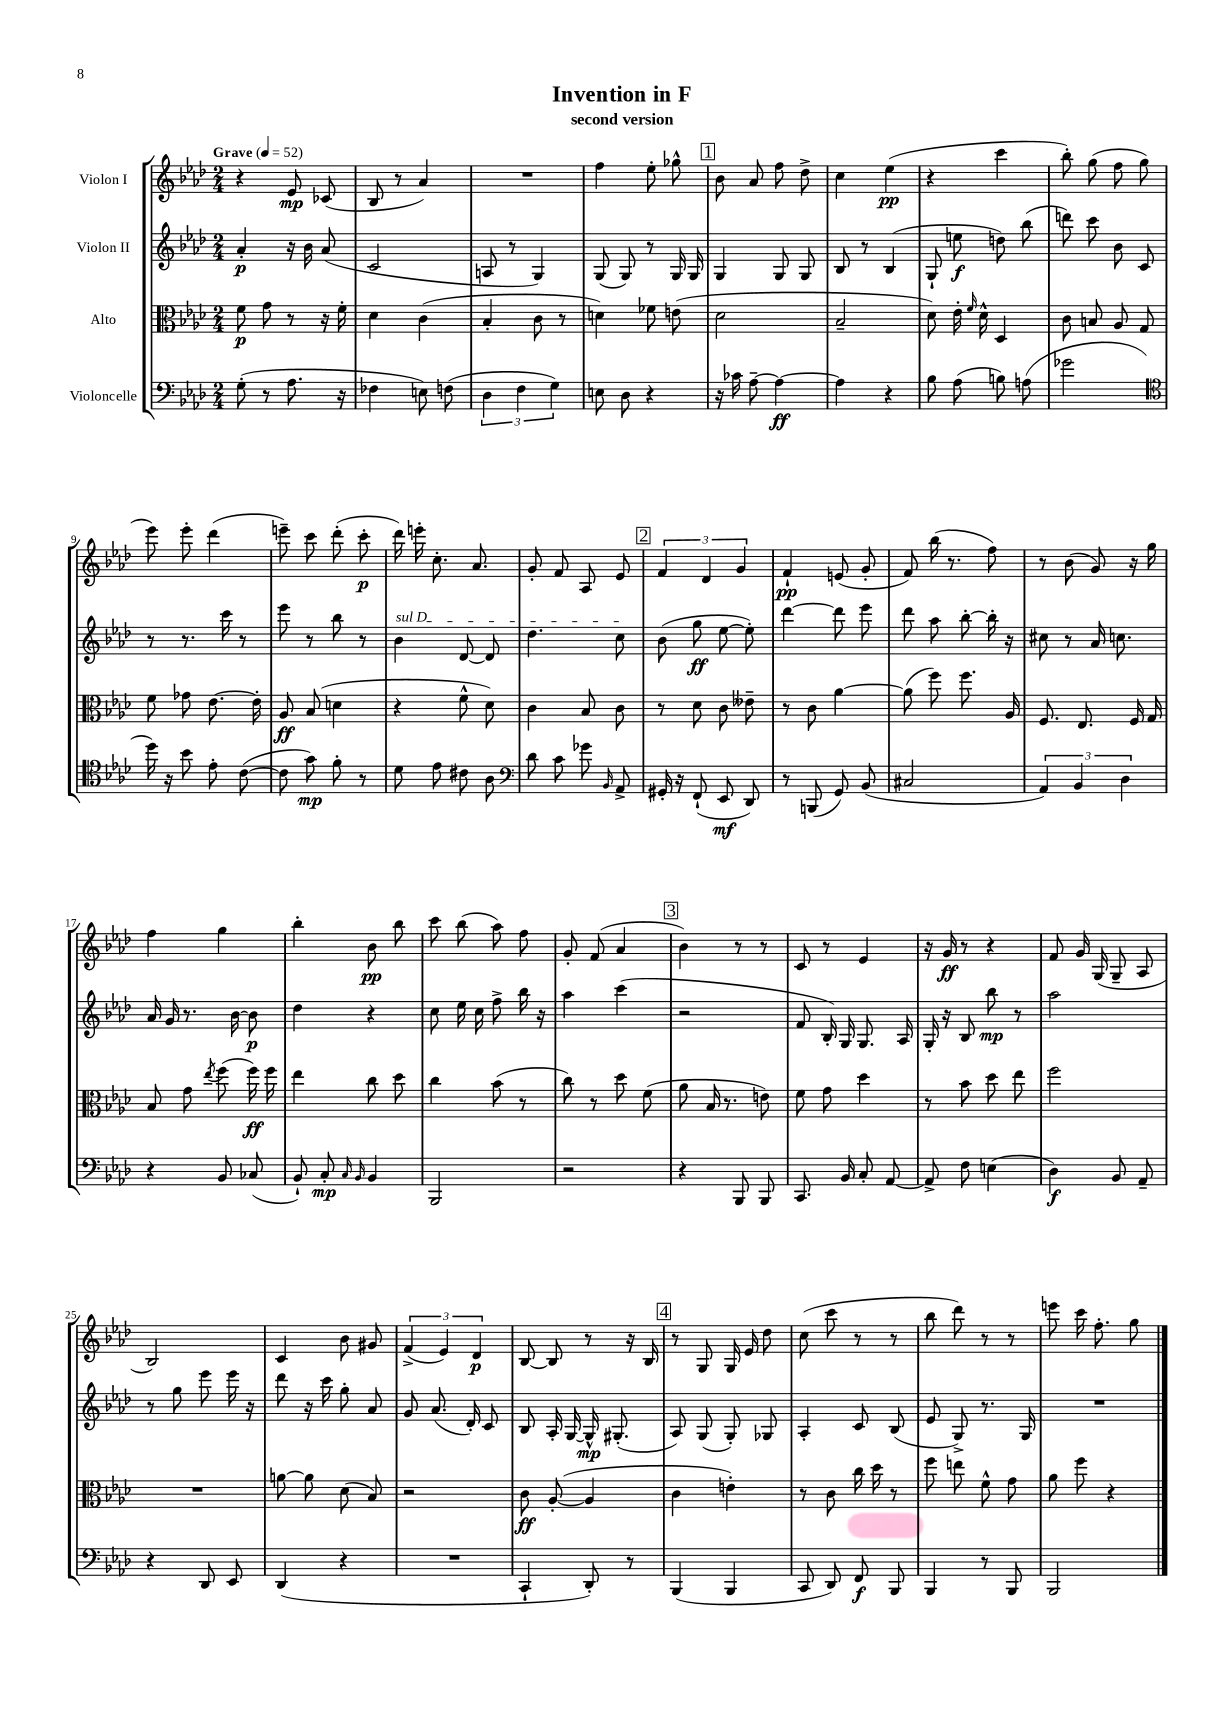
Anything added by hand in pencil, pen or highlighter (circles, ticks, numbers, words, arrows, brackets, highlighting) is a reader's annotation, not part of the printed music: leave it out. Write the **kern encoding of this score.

**kern	**dynam	**kern	**dynam	**kern	**dynam	**kern	**dynam
*part4	*part4	*part3	*part3	*part2	*part2	*part1	*part1
*staff4	*staff4	*staff3	*staff3	*staff2	*staff2	*staff1	*staff1
*I"Violoncelle	*	*I"Alto	*	*I"Violon II	*	*I"Violon I	*
*clefF4	*	*clefC3	*	*clefG2	*	*clefG2	*
*k[b-e-a-d-]	*	*k[b-e-a-d-]	*	*k[b-e-a-d-]	*	*k[b-e-a-d-]	*
*M2/4	*	*M2/4	*	*M2/4	*	*M2/4	*
*MM52	*	*MM52	*	*MM52	*	*MM52	*
=1	=1	=1	=1	=1	=1	=1	=1
!	!	!	!	!	!	!LO:TX:a:B:t=Grave	!
(8G'\	.	8f\	p	4a-'/	p	4r	.
8r	.	8g\	.	.	.	.	.
8.A-\	.	8r	.	16r	.	8e-/	mp
.	.	.	.	16b-\	.	.	.
.	.	16r	.	(8a-/	.	(8c-X/	.
16r	.	16f'\	.	.	.	.	.
=2	=2	=2	=2	=2	=2	=2	=2
4F-X\	.	4d-\	.	2c/	.	8B-/	.
.	.	.	.	.	.	8r	.
8En\)	.	(4c\	.	.	.	4a-/)	.
(8Fn\	.	.	.	.	.	.	.
=3	=3	=3	=3	=3	=3	=3	=3
6D-\	.	4B-'/	.	8An/	.	2r	.
.	.	.	.	8r	.	.	.
6F\	.	.	.	.	.	.	.
.	.	8c\	.	4G/)	.	.	.
6G\)	.	.	.	.	.	.	.
.	.	8r	.	.	.	.	.
=4	=4	=4	=4	=4	=4	=4	=4
8En\	.	4dn\)	.	(8G/	.	4ff\	.
8D-\	.	.	.	8G/)	.	.	.
4r	.	8f-X\	.	8r	.	8ee-'\	.
.	.	(8en\	.	16G/	.	8gg-X^^\	.
.	.	.	.	16G/	.	.	.
!!LO:REH:place=s1:t=1
=5	=5	=5	=5	=5	=5	=5	=5
16r	.	2d-\	.	4G/	.	8b-\	.
16c-X\	.	.	.	.	.	.	.
[8A-~\	.	.	.	.	.	8a-/	.
4A-\_	ff	.	.	8G/	.	8ff\	.
.	.	.	.	8G/	.	8dd-^\	.
=6	=6	=6	=6	=6	=6	=6	=6
4A-\]	.	2B-~/	.	8B-/	.	4cc\	.
.	.	.	.	8r	.	.	.
4r	.	.	.	(4B-/	.	(4ee-\	pp
=7	=7	=7	=7	=7	=7	=7	=7
8B-\	.	8d-\)	.	8G`/	.	4r	.
(8A-\	.	16e-'\	.	8een\	f	.	.
.	.	16qqf/	.	.	.	.	.
.	.	16d-^^\	.	.	.	.	.
8Bn\)	.	4D-/	.	8ddn\)	.	4ccc\	.
(8An\	.	.	.	(8bb-\	.	.	.
=8	=8	=8	=8	=8	=8	=8	=8
2g-X\	.	8c\	.	8dddn\)	.	8bb-'\)	.
.	.	8Bn/	.	8ccc\	.	(8gg\	.
.	.	8A-/	.	8b-\	.	8ff\	.
.	.	8G/	.	8c/	.	8gg\	.
!!LO:LB:g=z
=9	=9	=9	=9	=9	=9	=9	=9
*clefC4	*	*	*	*	*	*	*
16dd-\)	.	8f\	.	8r	.	8eee-\)	.
16r	.	.	.	.	.	.	.
8b-\	.	8g-X\	.	8.r	.	8eee-'\	.
8e-'\	.	[8.e-\	.	.	.	(4ddd-\	.
.	.	.	.	16ccc\	.	.	.
([8c\	.	.	.	8r	.	.	.
.	.	16e-'\]	.	.	.	.	.
=10	=10	=10	=10	=10	=10	=10	=10
8c\]	.	8A-/	ff	8eee-\	.	8eeen~\)	.
8g\)	mp	(8B-/	.	8r	.	8ccc\	.
8f'\	.	4dn\	.	8bb-\	.	(8ddd-'\	.
8r	.	.	.	8r	.	8ccc'\	p
=11	=11	=11	=11	=11	=11	=11	=11
!	!	!	!	!LO:TX:a:i:t=sul D	!	!	!
8d-\	.	4r	.	4b-\	.	16ddd-\)	.
.	.	.	.	.	.	16eeen'\	.
8e-\	.	.	.	.	.	8.cc'\	.
8c#X\	.	8f^^\	.	[8d-/	.	.	.
.	.	.	.	.	.	8.a-/	.
8A-\	.	8d-\)	.	8d-/]	.	.	.
=12	=12	=12	=12	=12	=12	=12	=12
*clefF4	*	*	*	*	*	*	*
8d-\	.	4c\	.	4.dd-\	.	8g'/	.
8c\	.	.	.	.	.	8f/	.
8g-X\	.	8B-/	.	.	.	8A-/	.
16qqBB-/	.	.	.	.	.	.	.
8AA-^/	.	8c\	.	8cc\	.	8e-/	.
!!LO:REH:place=s1:t=2
=13	=13	=13	=13	=13	=13	=13	=13
16GG#X'/	.	8r	.	(8b-\	.	6f/	.
16r	.	.	.	.	.	.	.
(8FF`/	.	8d-\	.	8gg\	ff	.	.
.	.	.	.	.	.	6d-/	.
8EE-/	mf	8c\	.	[8ee-\	.	.	.
.	.	.	.	.	.	6g/	.
8DD-/)	.	8e--X~\	.	8ee-'\])	.	.	.
=14	=14	=14	=14	=14	=14	=14	=14
8r	.	8r	.	[4ddd-\	.	4f`/	pp
(8BBBn/	.	8c\	.	.	.	.	.
8GG/)	.	[4a-\	.	8ddd-\]	.	(8en/	.
(8BB-/	.	.	.	8eee-\	.	8g'/	.
=15	=15	=15	=15	=15	=15	=15	=15
2C#X/	.	(8a-\]	.	8ddd-\	.	8f/)	.
.	.	8ff\)	.	8aa-\	.	(16bb-\	.
.	.	.	.	.	.	8.r	.
.	.	8.ff\	.	[8bb-'\	.	.	.
.	.	.	.	16bb-'\]	.	8ff\)	.
.	.	16A-/	.	16r	.	.	.
=16	=16	=16	=16	=16	=16	=16	=16
6AA-/)	.	8.F/	.	8cc#X\	.	8r	.
.	.	.	.	8r	.	(8b-\	.
6BB-/	.	.	.	.	.	.	.
.	.	8.E-/	.	.	.	.	.
.	.	.	.	16a-/	.	8g/)	.
.	.	.	.	8.ccn\	.	.	.
6D-\	.	.	.	.	.	.	.
.	.	16F/	.	.	.	16r	.
.	.	16G/	.	.	.	16gg\	.
!!LO:LB:g=z
=17	=17	=17	=17	=17	=17	=17	=17
4r	.	8B-/	.	16a-/	.	4ff\	.
.	.	.	.	16g/	.	.	.
.	.	8g\	.	8.r	.	.	.
.	.	8qee-/	.	.	.	.	.
8BB-/	.	(8ff\	.	.	.	4gg\	.
.	.	.	.	[16b-\	.	.	.
(8C-X/	.	16ff\)	ff	8b-\]	p	.	.
.	.	16ff\	.	.	.	.	.
=18	=18	=18	=18	=18	=18	=18	=18
8BB-`/)	.	4ee-\	.	4dd-\	.	4bb-'\	.
8C'/	mp	.	.	.	.	.	.
16qqC/	.	.	.	.	.	.	.
16qqBB-/	.	.	.	.	.	.	.
4BB-/	.	8cc\	.	4r	.	8b-\	pp
.	.	8dd-\	.	.	.	8bb-\	.
=19	=19	=19	=19	=19	=19	=19	=19
2BBB-/	.	4cc\	.	8cc\	.	8ccc\	.
.	.	.	.	16ee-\	.	(8bb-\	.
.	.	.	.	16cc\	.	.	.
.	.	(8b-\	.	8ff^\	.	8aa-\)	.
.	.	8r	.	16bb-\	.	8ff\	.
.	.	.	.	16r	.	.	.
=20	=20	=20	=20	=20	=20	=20	=20
2r	.	8cc\)	.	4aa-\	.	8g'/	.
.	.	8r	.	.	.	(8f/	.
.	.	8dd-\	.	(4ccc\	.	4a-/	.
.	.	(8f\	.	.	.	.	.
!!LO:REH:place=s1:t=3
=21	=21	=21	=21	=21	=21	=21	=21
4r	.	8a-\	.	2r	.	4b-\)	.
.	.	16B-/	.	.	.	.	.
.	.	8.r	.	.	.	.	.
8BBB-/	.	.	.	.	.	8r	.
8BBB-/	.	8en\)	.	.	.	8r	.
=22	=22	=22	=22	=22	=22	=22	=22
8.CC/	.	8f\	.	8f/	.	8c/	.
.	.	8g\	.	16B-'/)	.	8r	.
16BB-/	.	.	.	16G/	.	.	.
8C'/	.	4dd-\	.	8.G/	.	4e-/	.
[8AA-/	.	.	.	.	.	.	.
.	.	.	.	16A-/	.	.	.
=23	=23	=23	=23	=23	=23	=23	=23
8AA-^/]	.	8r	.	16G'/	.	16r	.
.	.	.	.	16r	.	16g/	ff
8F\	.	8b-\	.	8B-/	.	8r	.
(4En\	.	8dd-\	.	8bb-\	mp	4r	.
.	.	8ee-\	.	8r	.	.	.
=24	=24	=24	=24	=24	=24	=24	=24
4D-\)	f	2ff\	.	2aa-\	.	8f/	.
.	.	.	.	.	.	16g/	.
.	.	.	.	.	.	(16G/	.
8BB-/	.	.	.	.	.	8G~/	.
8AA-~/	.	.	.	.	.	8A-/	.
!!LO:LB:g=z
=25	=25	=25	=25	=25	=25	=25	=25
4r	.	2r	.	8r	.	2B-/)	.
.	.	.	.	8gg\	.	.	.
8DD-/	.	.	.	8eee-\	.	.	.
8EE-/	.	.	.	16eee-\	.	.	.
.	.	.	.	16r	.	.	.
=26	=26	=26	=26	=26	=26	=26	=26
(4DD-/	.	[8an\	.	8ddd-\	.	4c/	.
.	.	8a\]	.	16r	.	.	.
.	.	.	.	16ccc\	.	.	.
4r	.	(8d-\	.	8gg'\	.	8b-\	.
.	.	8B-/)	.	8a-/	.	8g#X/	.
=27	=27	=27	=27	=27	=27	=27	=27
2r	.	2r	.	8g/	.	(6f^/	.
.	.	.	.	(8.a-/	.	.	.
.	.	.	.	.	.	6e-/)	.
.	.	.	.	16d-'/)	.	.	.
.	.	.	.	.	.	6d-/	p
.	.	.	.	8c/	.	.	.
=28	=28	=28	=28	=28	=28	=28	=28
4CC`/	.	8c\	ff	8B-/	.	[8B-/	.
.	.	([8A-'/	.	16A-'/	.	8B-/]	.
.	.	.	.	[16G/	.	.	.
8DD-'/)	.	4A-/]	.	16G^^/]	mp	8r	.
.	.	.	.	(8.G#X'/	.	.	.
8r	.	.	.	.	.	16r	.
.	.	.	.	.	.	16B-/	.
!!LO:REH:place=s1:t=4
=29	=29	=29	=29	=29	=29	=29	=29
(4BBB-/	.	4c\	.	8A-/)	.	8r	.
.	.	.	.	(8G/	.	8G/	.
4BBB-/	.	4en'\)	.	8G'/)	.	16G/	.
.	.	.	.	.	.	16e-/	.
.	.	.	.	8G-X/	.	8dd-\	.
=30	=30	=30	=30	=30	=30	=30	=30
8CC/	.	8r	.	4A-'/	.	(8cc\	.
8DD-/)	.	8c\	.	.	.	8ccc\	.
8FF/	f	16cc\	.	8c/	.	8r	.
.	.	16dd-\	.	.	.	.	.
8BBB-/	.	8r	.	(8B-/	.	8r	.
=31	=31	=31	=31	=31	=31	=31	=31
4BBB-/	.	8ff\	.	8e-/	.	8bb-\	.
.	.	8een\	.	8G^/)	.	8ddd-\)	.
8r	.	8f^^\	.	8.r	.	8r	.
8BBB-/	.	8g\	.	.	.	8r	.
.	.	.	.	16G/	.	.	.
=32	=32	=32	=32	=32	=32	=32	=32
2BBB-/	.	8a-\	.	2r	.	8eeen\	.
.	.	8ff\	.	.	.	16ccc\	.
.	.	.	.	.	.	8.ff'\	.
.	.	4r	.	.	.	.	.
.	.	.	.	.	.	8gg\	.
==	==	==	==	==	==	==	==
*-	*-	*-	*-	*-	*-	*-	*-
